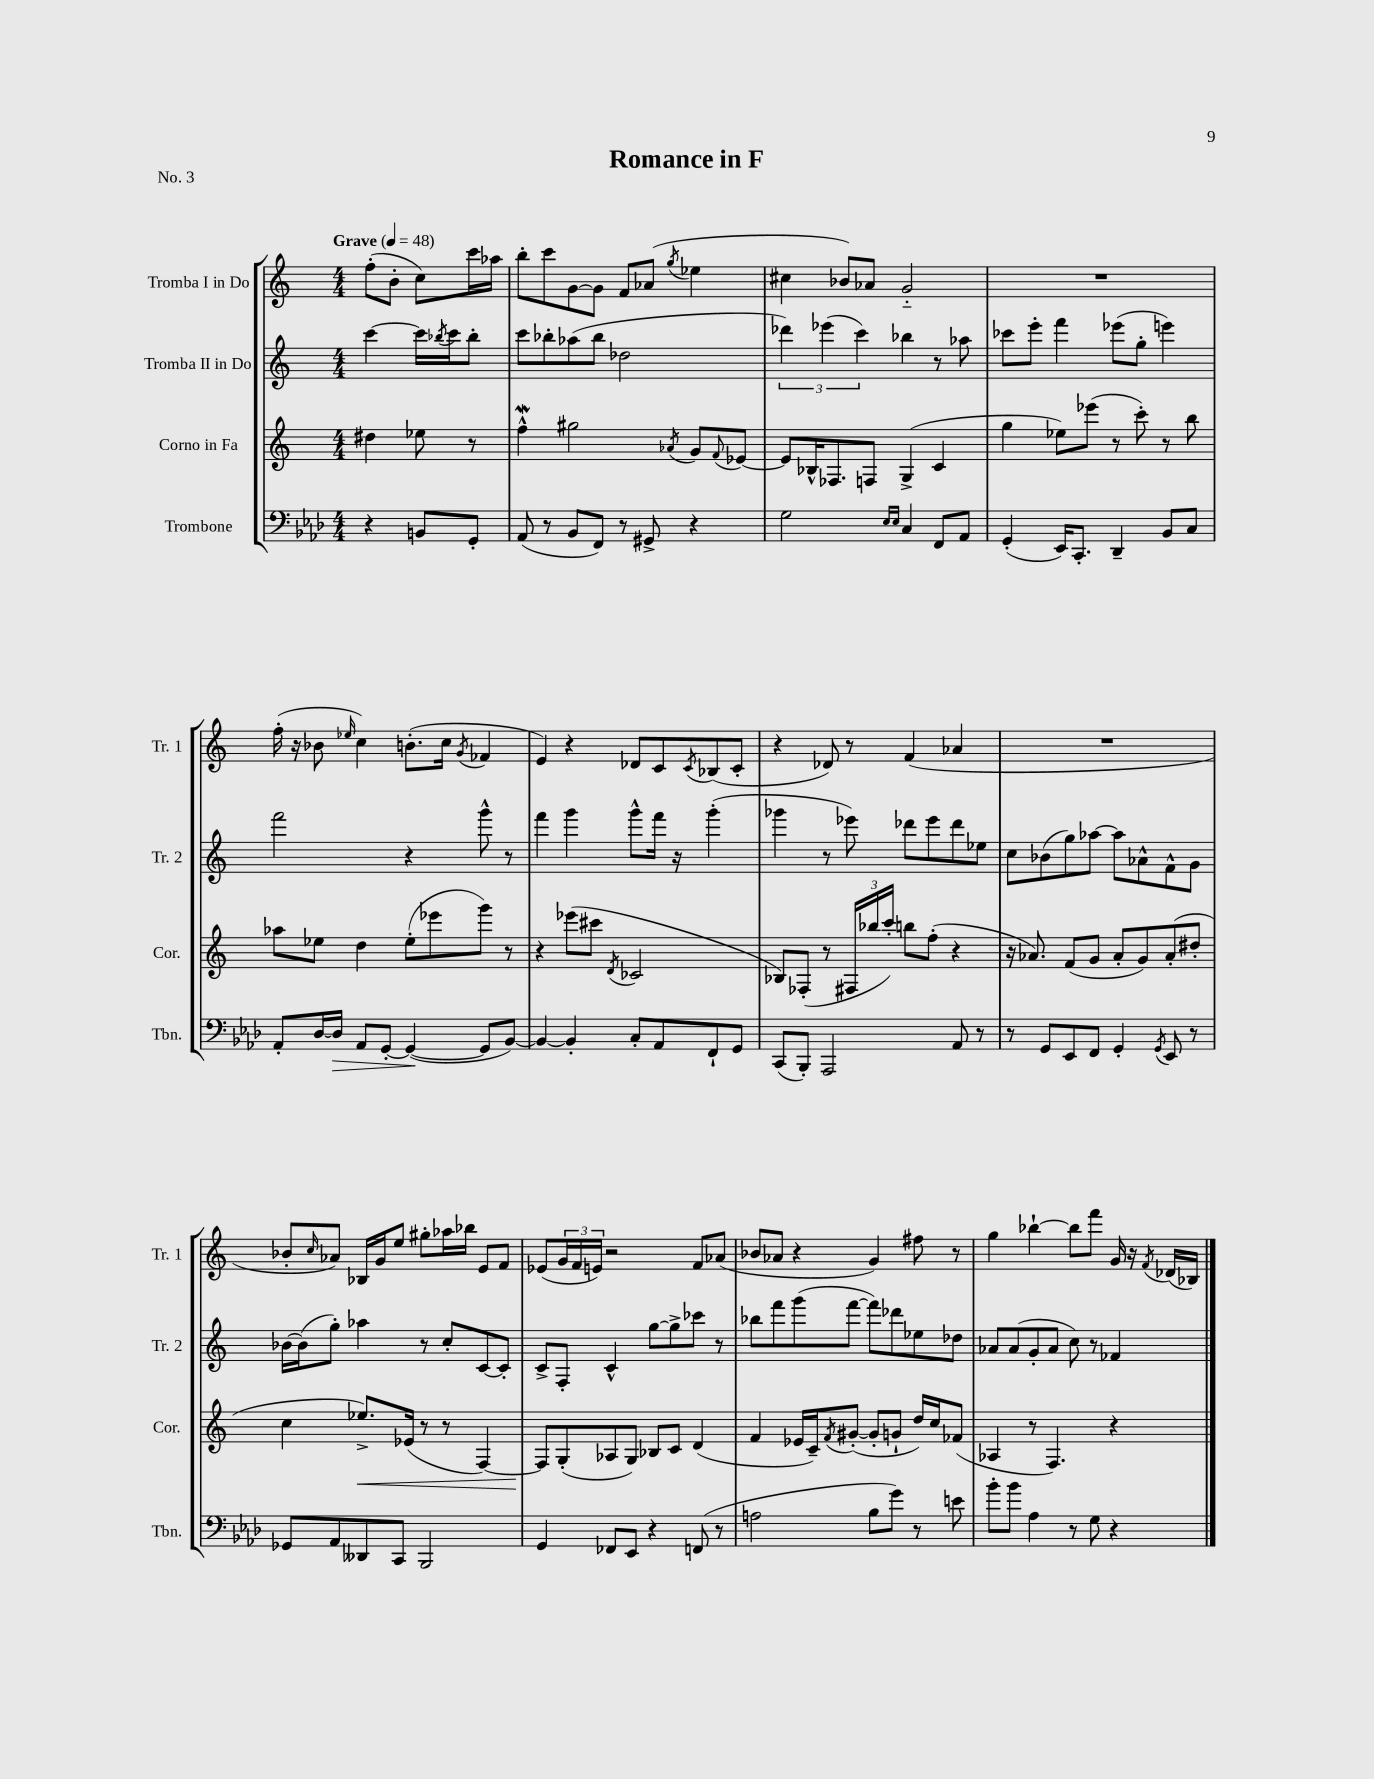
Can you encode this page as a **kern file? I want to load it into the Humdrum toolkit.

**kern	**dynam	**kern	**dynam	**kern	**kern
*part4	*part4	*part3	*part3	*part2	*part1
*staff4	*staff4	*staff3	*staff3	*staff2	*staff1
*I"Trombone	*	*I"Corno in Fa	*	*I"Tromba II in Do	*I"Tromba I in Do
*I'Tbn.	*	*I'Cor.	*	*I'Tr. 2	*I'Tr. 1
*clefF4	*	*clefG2	*	*clefG2	*clefG2
*k[b-e-a-d-]	*	*k[]	*	*k[]	*k[]
*M4/4	*	*M4/4	*	*M4/4	*M4/4
*MM48	*	*MM48	*	*MM48	*MM48
=	=	=	=	=	=
!	!	!	!	!	!LO:TX:a:B:t=Grave
4r	.	4dd#X\	.	[4ccc\	(8ff'\L
.	.	.	.	.	8b'\J
8BBn/L	.	8ee-X\	.	16ccc\LL]	8cc\L)
.	.	.	.	8qbb-X/	.
.	.	.	.	16ccc\J	.
8GG'/J	.	8r	.	8bb-'\J	16ccc\L
.	.	.	.	.	16aa-X\JJ
=1	=1	=1	=1	=1	=1
(8AA-/	.	4ffw^^\	.	8ccc\L	8bb'\L
8r	.	.	.	8bb-X'\	8ccc\
8BB-/L	.	2gg#X\	.	(8aa-X\	[8g\
8FF/J)	.	.	.	8bb-\J	8g\J]
8r	.	.	.	2dd-X\	8f/L
8GG#X^/	.	.	.	.	(8a-X/J
.	.	8qa-X/	.	.	8qgg/
4r	.	8g/L	.	.	4ee-X\
.	.	8qqf/	.	.	.
.	.	[8e-X/J	.	.	.
=2	=2	=2	=2	=2	=2
2G\	.	8e-/L]	.	6ddd-X\)	4cc#X\
.	.	16B-X^^/K	.	.	.
.	.	.	.	(6eee-X\	.
.	.	8.F-X/	.	.	.
.	.	.	.	.	8b-X/L)
.	.	.	.	6ccc\)	.
.	.	8Fn/J	.	.	8a-X/J
16qqE-/LL	.	.	.	.	.
16qqE-/JJ	.	.	.	.	.
4C/	.	(4G^/	.	4bb-X\	2g/
8FF/L	.	4c/	.	8r	.
8AA-/J	.	.	.	8aa-X\	.
=3	=3	=3	=3	=3	=3
(4GG'/	.	4gg\	.	8ccc-X\L	1r
.	.	.	.	8eee'\J	.
16EE-/KL)	.	8ee-X\L)	.	4fff\	.
8.CC'/J	.	.	.	.	.
.	.	(8eee-X\J	.	.	.
4DD-~/	.	8r	.	(8eee-X\L	.
.	.	8ccc'\)	.	8gg'\J	.
8BB-/L	.	8r	.	4eeen\)	.
8C/J	.	8bb\	.	.	.
!!LO:LB:g=z
=4	=4	=4	=4	=4	=4
8AA-'/L	.	8aa-X\L	.	2fff\	(16ff'\
.	.	.	.	.	16r
[16D-/L	.	8ee-X\J	.	.	8b-X\
!	!LO:HP:b	!	!	!	!
16D-/JJ]	>	.	.	.	.
.	.	.	.	.	16qqee-X/
8AA-/L	.	4dd\	.	.	4cc\)
[8GG'/J	.	.	.	.	.
(4GG/_	.	(8ee-'\L	.	4r	(8.bn'\L
.	.	8eee-X\	.	.	.
.	.	.	.	.	16cc\Jk
.	.	.	.	.	8qg/
8GG/L]	]	8ggg\J)	.	8ggg^^\	4f-X/
[8BB-/J)	.	8r	.	8r	.
=5	=5	=5	=5	=5	=5
4BB-/_	.	4r	.	4fff\	4e/)
4BB-'/]	.	(8eee-X\L	.	4ggg\	4r
.	.	8ccc#X\J	.	.	.
.	.	8qd/	.	.	.
8C'/L	.	2c-X/	.	8ggg^^\L	8d-X/L
8AA-/	.	.	.	16fff\Jk	8c/
.	.	.	.	16r	.
.	.	.	.	.	8qc/
8FF`/	.	.	.	(4ggg'\	(8B-X/
8GG/J	.	.	.	.	8c'/J
=6	=6	=6	=6	=6	=6
(8CC/L	.	8B-X/L)	.	4ggg-X\	4r
8BBB-'/J)	.	(8F-X'/J	.	.	.
2AAA-/	.	8r	.	8r	8d-X/)
.	.	24F#X/LL	.	8eee-X\)	8r
.	.	24bb-X/	.	.	.
.	.	24ccc'/JJ)	.	.	.
.	.	8bbn\L	.	8ddd-X\L	(4f/
.	.	(8ff'\J	.	8eee-\	.
8AA-/	.	4r	.	8ddd-\	4a-X/
8r	.	.	.	8ee-X\J	.
=7	=7	=7	=7	=7	=7
8r	.	16r	.	8cc\L	1r
.	.	8.a-X/)	.	.	.
8GG/L	.	.	.	(8b-X\	.
8EE-/	.	(8f/L	.	8gg\)	.
8FF/J	.	8g/J	.	[8aa-X\J	.
4GG'/	.	8a-'/L	.	8aa-\L]	.
.	.	8g/)	.	8a-X^^\	.
8qGG/	.	.	.	.	.
8EE-/	.	(8a-'/	.	8f^^\	.
8r	.	8dd#X'/J	.	8g\J	.
!!LO:LB:g=z
=8	=8	=8	=8	=8	=8
8GG-X/L	.	4cc\	.	[16b-X\LL	8b-X'/L
.	.	.	.	(16b-\J]	.
.	.	.	.	.	16qqcc/
8AA-/	.	.	.	8gg'\J)	8a-X/J)
!	!	!	!LO:HP:b	!	!
8DD--X/	.	8.ee-X^/L)	<	4aa-X\	16B-X/LL
.	.	.	.	.	16g/J
8CC/J	.	.	.	.	8ee/J
.	.	(16e-X/Jk	.	.	.
2BBB-/	.	8r	.	8r	8gg#X'\L
.	.	8r	.	8cc'/L	16aa-X\L
.	.	.	.	.	16bb-X\JJ
.	.	[4F/)	.	[8c/	8e/L
.	.	.	.	8c'/J]	8f/J
=9	=9	=9	=9	=9	=9
4GG/	.	8F/L]	.	8c^/L	(8e-X/L
.	.	(8G'/	[	8F'/J	24g/L
.	.	.	.	.	24f/
.	.	.	.	.	24en/JJ)
8FF-X/L	.	8A-X/	.	4c^^/	2r
8EE-/J	.	8G/J)	.	.	.
4r	.	8B-X/L	.	[8gg\L	.
.	.	8c/J	.	8gg^\]	.
(8FFn/	.	(4d/	.	8ccc-X\J	8f/L
8r	.	.	.	8r	(8a-X/J
=10	=10	=10	=10	=10	=10
2An\	.	4f/	.	8bb-X\L	8b-X/L
.	.	.	.	8fff\	8a-X/J
.	.	16e-X/LL	.	(8ggg\	4r
.	.	16c~/J)	.	.	.
.	.	8qf/	.	.	.
.	.	([8g#X'/J	.	[8fff\J	.
8B-\L	.	8g#'/L]	.	8fff\L])	4g/)
8g\J)	.	8gn`/J	.	8ddd-X\	.
8r	.	16dd/LL)	.	8ee-X\	8ff#X\
.	.	16cc/J	.	.	.
8en\	.	(8f-X/J	.	8dd-X\J	8r
=11	=11	=11	=11	=11	=11
8b-'\L	.	4A-X/	.	8a-X/L	4gg\
8b-\J	.	.	.	(8a-/	.
4A-\	.	8r	.	8g'/	[4bb-X`\
.	.	4.F/)	.	8a-/J	.
8r	.	.	.	8cc\)	8bb-\L]
8G\	.	.	.	8r	8fff\J
4r	.	4r	.	4f-X/	16g/
.	.	.	.	.	16r
.	.	.	.	.	8qf/
.	.	.	.	.	(16d-X/LL
.	.	.	.	.	16B-X/JJ)
==	==	==	==	==	==
*-	*-	*-	*-	*-	*-
